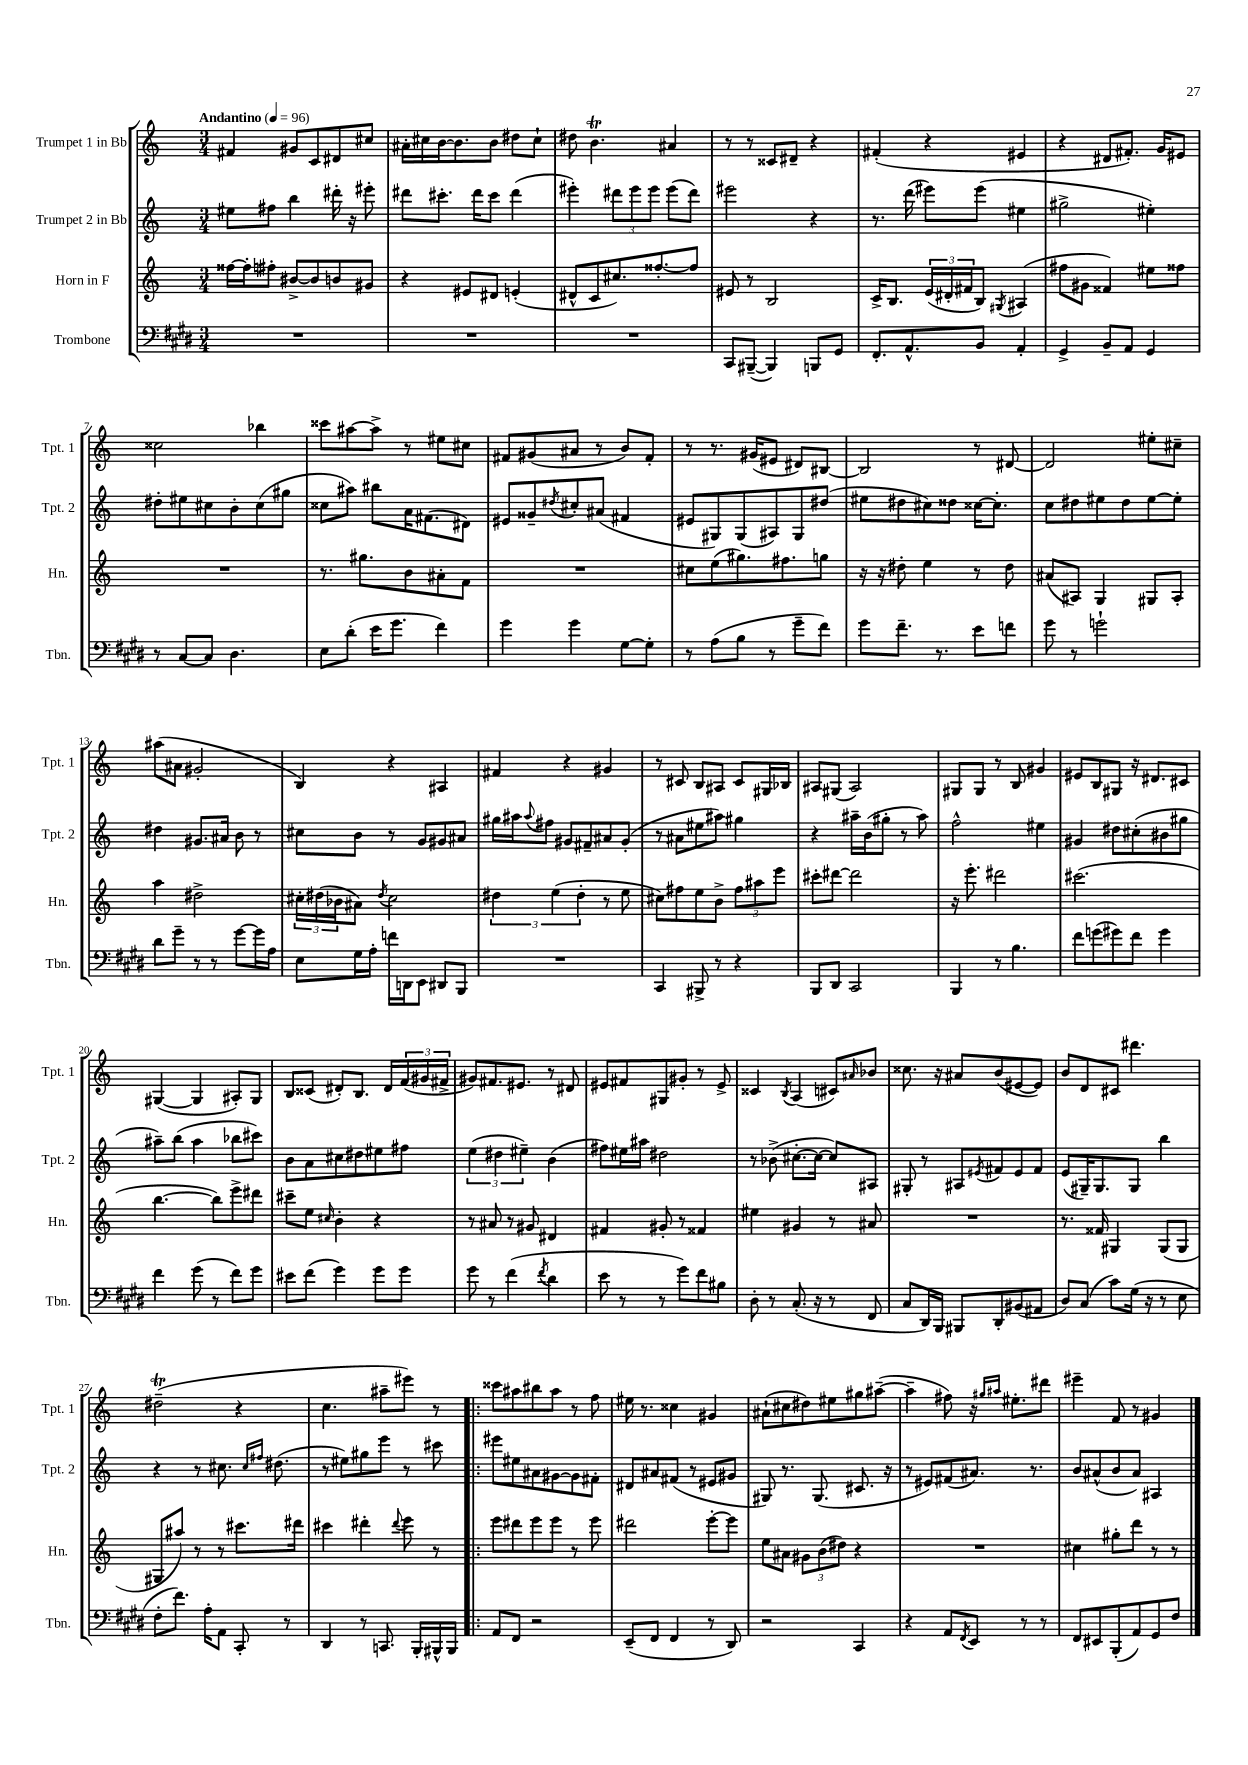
<<
\new StaffGroup <<
\new Staff = "s0" \with { instrumentName = "Trumpet 1 in Bb" shortInstrumentName = "Tpt. 1" } {
    \clef treble \key c \major \numericTimeSignature \time 3/4 \tempo "Andantino" 4 = 96
    fis'4 gis'8 c'8 dis'8 cis''8 |
    ais'16-. cis''16 b'16~ b'8. b'8 dis''8 cis''8-! |
    dis''8 b'4.\trill ais'4 |
    r8 r8 cisis'8 dis'8-- r4 |
    fis'4-.( r4 eis'4 |
    r4 dis'8 fis'8.-.) g'16 eis'8 |
    cisis''2 bes''4 |
    cisis'''8 ais''8~ ais''8-> r8 eis''8 cis''8 |
    fis'8 gis'8( ais'8 r8 b'8) fis'8-. |
    r8 r8. gis'16( eis'8 dis'8) bis8~ |
    bis2 r8 dis'8~ |
    dis'2 eis''8-. cis''8-- |
    ais''8( ais'8 gis'2-. |
    b4) r4 ais4 |
    fis'4 r4 gis'4 |
    r8 cis'8 b8 ais8 cis'8 gis16 bes16 |
    ais8 gis8( ais2) |
    gis8 gis8 r8 b8 gis'4 |
    eis'8 b8 gis8 r16 dis'8. cis'8 |
    gis4~( gis4 ais8-.) gis8 |
    b8 cisis'8( dis'8-.) b8. dis'16 \tuplet 3/2 { f'16( gis'16 fis'16-> } |
    gis'8) fis'8. eis'8. r8 dis'8 |
    eis'8 fis'8 gis8 gis'8-. r8 eis'8-> |
    cisis'4 \acciaccatura { b8 } a4( cis'8) \grace { ais'16 } bes'8 |
    cisis''8. r16 ais'8 b'8( eis'8~ eis'8) |
    b'8 d'8 cis'8 dis'''4. |
    dis''2--\trill( r4 |
    c''4. ais''8-- eis'''8) r8 |
    \bar ".|:" cisis'''8 ais''8 bis''8 ais''8 r8 f''8 |
    eis''16 r8. cisis''4 gis'4 |
    ais'8-!( cis''8 dis''8) eis''8 gis''8 ais''8~--( |
    ais''4-- fis''8) r16 \grace { gis''16 ais''16 } eis''8.-. dis'''8 |
    eis'''4-- f'8 r8 gis'4 \bar "|." |
}
\new Staff = "s1" \with { instrumentName = "Trumpet 2 in Bb" shortInstrumentName = "Tpt. 2" } {
    \clef treble \key c \major \numericTimeSignature \time 3/4
    eis''8 fis''8 b''4 dis'''16-. r16 eis'''8-. |
    dis'''8 cis'''8.-. dis'''16 cis'''8 dis'''4( |
    eis'''4-.) \tuplet 3/2 { dis'''8 eis'''8 eis'''8 } eis'''8( dis'''8) |
    eis'''2 r4 |
    r8. d'''16( eis'''8) eis'''8( eis''4 |
    gis''2-> eis''4-.) |
    dis''8-. eis''8 cis''8 b'8-. cis''8( gis''8 |
    cisis''8 ais''8) bis''8 a'16 fis'8.( dis'8) |
    eis'8 gisis'8-- \acciaccatura { dis''8 } cis''8-. ais'8( fis'4 |
    eis'8 gis8) gis8( ais8) gis8 dis''8( |
    eis''8 dis''8 cis''8) disis''8 cisis''16~ cisis''8.-. |
    c''8 dis''8 eis''8 dis''8 eis''8~ eis''8-. |
    dis''4 gis'8. ais'16 b'8 r8 |
    cis''8 b'8 r8 g'8 gis'8 ais'8 |
    gis''16 ais''16 \appoggiatura { ais''8 } fis''8 gis'8 fis'8-- ais'8 gis'8-.( |
    r8 ais'8 eis''8 ais''8) gis''4 |
    r4 ais''16-- b'16( gis''8-. r8 ais''8) |
    f''2-^ eis''4 |
    gis'4 dis''8 cis''8-.( bis'8 gis''8 |
    ais''8--) b''8( ais''4 bes''8 cis'''8) |
    b'8 a'8 cis''8 dis''8 eis''8 fis''8 |
    \tuplet 3/2 { e''4( dis''4 eis''4--) } b'4( |
    fis''8) eis''16 ais''16 dis''2 |
    r8 bes'8->( cis''8.~-. cis''16~ cis''8) ais8 |
    gis8-. r8 ais8 \acciaccatura { eis'8 } fis'8 eis'8 fis'8 |
    e'8( gis16--) gis8. gis8 b''4 |
    r4 r8 cis''8. \grace { cis''16 fis''16 } dis''8.( |
    r8 eis''8) gis''8 e'''8 r8 cis'''8 |
    \bar ".|:" eis'''8 eis''8 ais'8 gis'8~ gis'8 fis'8-. |
    dis'8 ais'8 fis'8( r8 eis'8 gis'8 |
    gis8) r8. gis8.( cis'8. r16 |
    r8 eis'8) fis'8( ais'8.) r8. |
    b'8 ais'8-^( b'8 ais'8) ais4 \bar "|." |
}
\new Staff = "s2" \with { instrumentName = "Horn in F" shortInstrumentName = "Hn." } {
    \clef treble \key c \major \numericTimeSignature \time 3/4
    fisis''16~ fisis''16-. fis''8-. bis'8~-> bis'8 b'8 gis'8 |
    r4 eis'8 dis'8 e'4-.( |
    dis'8-^ c'8 cis''8.) fisis''8.~-. fisis''8 |
    eis'8 r8 b2 |
    c'16-> b8. \tuplet 3/2 { e'16( dis'16-. fis'16 } b8) \acciaccatura { gis8 } ais4( |
    fis''8 gis'8 fisis'4) eis''8 fisis''8 |
    R2. |
    r8. gis''8. b'8 ais'8-. f'8 |
    R2. |
    cis''8 e''8( gis''8.) fis''8. g''8 |
    r16 r16 dis''8-. e''4 r8 dis''8 |
    ais'8( ais8) g4 gis8 ais8-. |
    a''4 dis''2-> |
    \tuplet 3/2 { cis''16-. dis''16( bes'16 } ais'8) \acciaccatura { dis''8 } cis''2 |
    \tuplet 3/2 { dis''4 e''4( dis''4-. } r8 e''8 |
    cis''8) fis''8 e''8 b'8-> \tuplet 3/2 { fis''8 ais''8 e'''8 } |
    cis'''8-. dis'''8~ dis'''2 |
    r16 e'''8.-. dis'''2 |
    cis'''2.( |
    b''4.~ b''8) e'''8-> dis'''8 |
    cis'''8-- e''8 \grace { cis''16 } b'4-. r4 |
    r8 ais'8 r8 gis'8 dis'4 |
    fis'4 gis'8-. r8 fisis'4 |
    eis''4 gis'4 r8 ais'8 |
    R2. |
    r8. fisis'16 gis4 gis8( gis8 |
    gis8 ais''8) r8 r8 cis'''8. dis'''16 |
    cis'''4 dis'''4-. \appoggiatura { dis'''8 } e'''8 r8 |
    \bar ".|:" e'''8 dis'''8 e'''8 e'''8 r8 e'''8 |
    dis'''2 e'''8~-. e'''8 |
    e''8 ais'8 \tuplet 3/2 { gis'8 b'8( dis''8) } r4 |
    R2. |
    cis''4 gis''8-. d'''8 r8 r8 \bar "|." |
}
\new Staff = "s3" \with { instrumentName = "Trombone" shortInstrumentName = "Tbn." } {
    \clef bass \key e \major \numericTimeSignature \time 3/4
    R2. |
    R2. |
    R2. |
    cis,8 bis,,8~--( bis,,4) b,,8 gis,8 |
    fis,8.-. a,8.-^ b,8 a,4-. |
    gis,4-> b,8-- a,8 gis,4 |
    r8 cis8~ cis8 dis4. |
    e8 dis'8-.( e'16 gis'8. fis'4) |
    gis'4 gis'4 gis8~ gis8-. |
    r8 a8( b8 r8 gis'8-- fis'8) |
    gis'8 fis'8.-- r8. e'8 f'8 |
    gis'8 r8 g'2-! |
    dis'8 gis'8-- r8 r8 gis'8~ gis'16 a16 |
    e8 gis16 a16-. f'16 d,16 e,8 dis,8 b,,8 |
    R2. |
    cis,4 bis,,8-> r8 r4 |
    b,,8 dis,8 cis,2 |
    b,,4 r8 b4. |
    fis'8 g'8( gis'8) fis'8 gis'4 |
    fis'4 gis'8( r8 fis'8) gis'8 |
    eis'8 fis'8( gis'4) gis'8 gis'8 |
    gis'8 r8 fis'4( \acciaccatura { fis'8 } dis'4 |
    e'8 r8 r8 gis'8) fis'8 bis8 |
    dis8-. r8 cis8.-.( r16 r8 fis,8 |
    cis8 dis,16) b,,16 bis,,8 dis,8-. bis,8( ais,8 |
    dis8) cis8( cis'8) gis16( r16 r8 e8 |
    fis8-. fis'8.) a16-. a,8 cis,8-. r8 |
    dis,4 r8 c,8. b,,16-. bis,,16-^ bis,,16 |
    \bar ".|:" a,8 fis,8 r2 |
    e,8--( fis,8 fis,4 r8 dis,8) |
    r2 cis,4 |
    r4 a,8 \acciaccatura { fis,8 } e,8 r8 r8 |
    fis,8 eis,8 b,,8-.( a,8) gis,8 fis8 \bar "|." |
}
>>
>>
